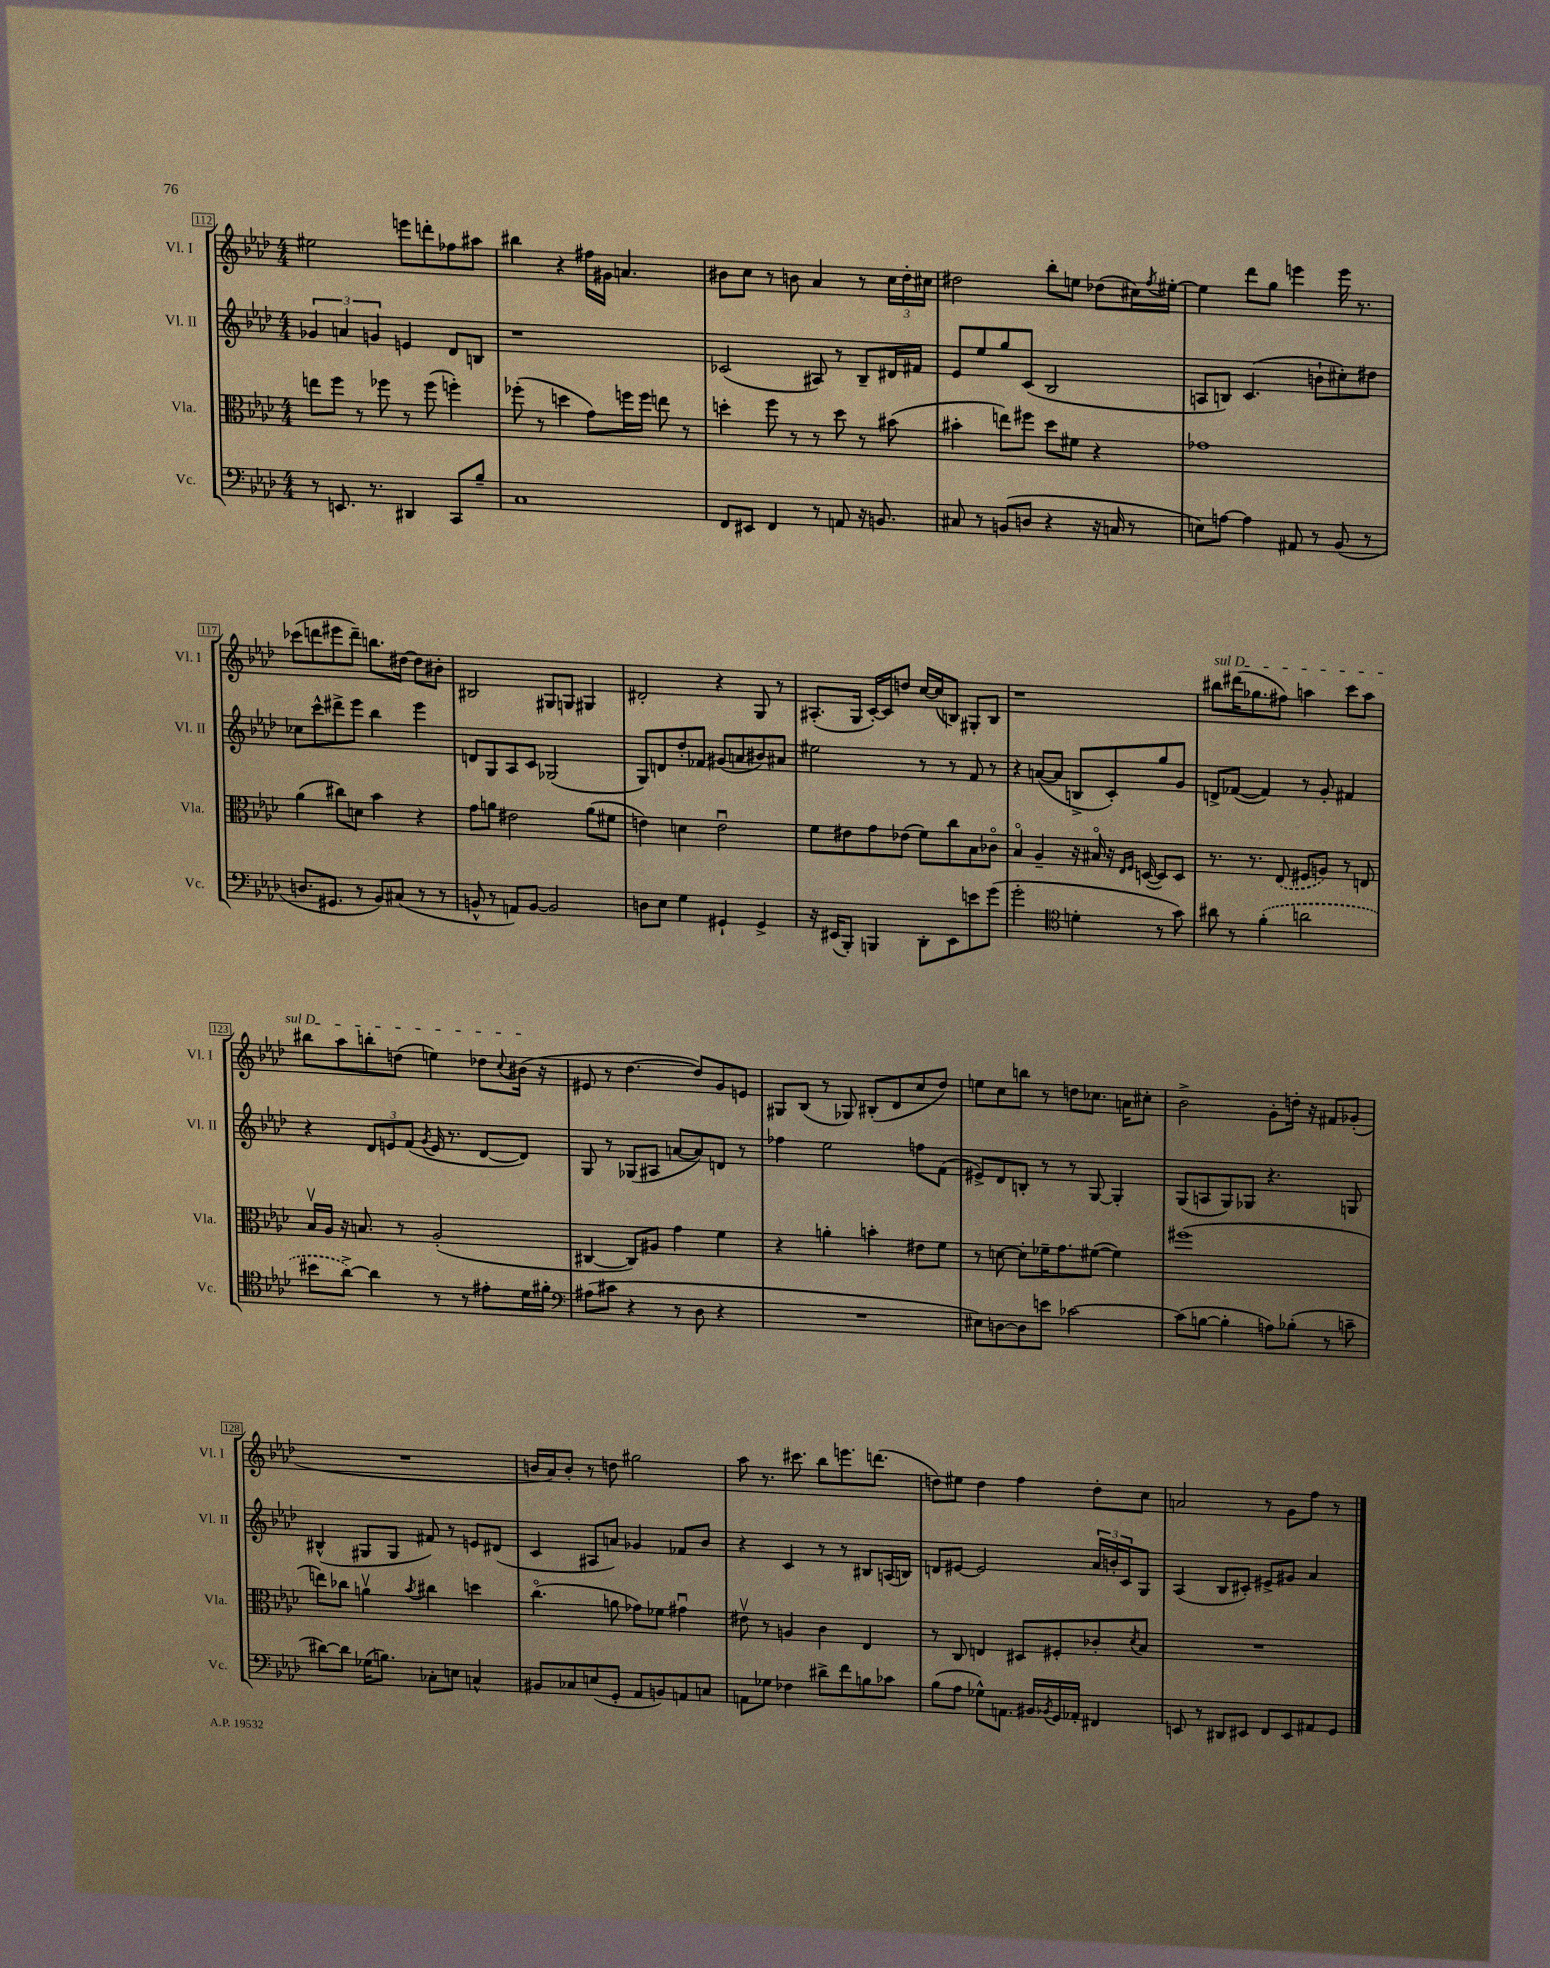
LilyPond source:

<<
\new StaffGroup <<
\new Staff = "s0" \with { instrumentName = "Vl. I" shortInstrumentName = "Vl. I" } {
    \clef treble \key aes \major \numericTimeSignature \time 4/4
    eis''2 e'''8 d'''8-. fes''8 ais''8 |
    bis''4 r4 fis''16 gis'16 a'4. |
    bis'8 c''8 r8 b'8 aes'4 r8 \tuplet 3/2 { c''16 des''16-. cis''16 } |
    dis''2 bes''8-. e''8 des''8( cis''16) \acciaccatura { f''8 } eis''16~-. |
    eis''4 des'''8 g''8 e'''4 e'''16 r8. |
    ces'''8( d'''8 eis'''8 d'''8--) b''8. dis''16~ dis''8 bis'8-. |
    bis2 gis8 g8 gis4 |
    dis'2-. r4 g8 r8 |
    ais8.-.( g16 c'16~-.) c'16 d''8 c''16~ c''16( b8) gis8-. b8 |
    r1 |
    \once \override TextSpanner.bound-details.left.text = \markup { \italic "sul D" } bis''8\startTextSpan dis'''16( ges''8. fis''8) a''4 c'''8 a''8 |
    bis''8 aes''8 b''8-. d''8( e''4) des''8 \appoggiatura { c''8 } bis'16\stopTextSpan( r16 |
    eis'8 r8 des''4.~ des''8) g'8 e'8 |
    gis8 bes8( r8 ges8) bis8-.( des'8 c''8 des''8) |
    e''8 c''8 b''8 r8 d''8 ces''8. a'16 cis''8-. |
    bes'2-> g'8-. d''16-. r16 fis'8 ges'8-.( |
    R1 |
    b'16 aes'16) b'8-. r8 d''8 gis''2 |
    aes''8 r8. cis'''8. bes''8 e'''8. d'''8.( |
    d''8) eis''8 d''4 f''4 d''8-. c''8 |
    a'2 r8 g'8 f''8 r8 \bar "|." |
}
\new Staff = "s1" \with { instrumentName = "Vl. II" shortInstrumentName = "Vl. II" } {
    \clef treble \key aes \major \numericTimeSignature \time 4/4
    \tuplet 3/2 { ges'4 a'4 g'4 } e'4 des'8 b8 |
    r1 |
    ces'2( ais8) r8 bes8-- dis'16 fis'16 |
    ees'8 ees''8 g''8 c'8( bes2 |
    a8 b8) c'4.( b'8-! cis''8-.) dis''8 |
    ces''8 c'''8-^ dis'''8-> ees'''8 bes''4 ees'''4 |
    d'8 g8 aes8 c'8 ges2( |
    g8) d'8 des''8-. fes'8 gis'8( a'8 bis'8) ais'8 |
    eis''2 r8 r8 f'8 r8 |
    r4 a'8~( a'8 b8-> c'8-.) g''8 g'8 |
    d'8-> fes'8~( fes'4) r8 g'8-. fis'4 |
    r4 \tuplet 3/2 { des'8 e'8 f'8( } \acciaccatura { g'8 } e'16 r8. des'8~ des'8) |
    g8 r8 ges8( ais8 a'8~ a'8) d'8 r8 |
    fes''4 ees''2 f''8 f'8( |
    eis'8->) des'8 b8-. r8 r8 g8~ g4-. |
    g8( a8 g8) ges8 r4. g8 |
    bis4-^( gis8 gis8 fis'8) r8 e'8 dis'8( |
    c'4 ais8 a'8) ges'4 fes'8 bes'8 |
    r4 c'4 r8 r8 bis8 a16( b16) |
    d'8 eis'8~ eis'2 \tuplet 3/2 { aes'16 b'16-. c'16 } g8 |
    aes4( bes8 cis'8-.) eis'8-> gis'8 aes'4 \bar "|." |
}
\new Staff = "s2" \with { instrumentName = "Vla." shortInstrumentName = "Vla." } {
    \clef alto \key aes \major \numericTimeSignature \time 4/4
    e''8 f''8 r8 fes''8 r8 fes''8( f''4-.) |
    fes''8-.( r8 d''4 g'8) f''16 f''16 e''8 r8 |
    d''4-. f''8 r8 r8 d''8 r8 bis'8( |
    bis'4-. e''8) fis''8 des''8 fis'8 r4 |
    ges'1 |
    aes'4( cis''8) d'8 bes'4 r4 |
    g'8 a'8 eis'2 a'8( fis'8 |
    e'4) d'4 e'2\downbow |
    f'8 eis'8 g'8 ees'8( f'8) c''8 bes8 ces'8\flageolet |
    bes4\flageolet aes4-- r16 bis16\flageolet r16 \grace { ees16 f16 } d16~( d8) d8 |
    r8. r8. \once \slurDashed ees8( fis8 a8) r8 e8 |
    bes16\upbow aes16 r16 b8. r8 aes2-.( |
    cis4~ cis8) ais8 g'4 f'4 |
    r4 a'4-. b'4-. eis'8 f'8 |
    r8 d'8~ d'8-. fes'16-- g'8. fis'8~( fis'4) |
    fis''1( |
    e''8) ces''8 a'4\upbow \acciaccatura { bes'8 } cis''4 d''4 |
    c''4.\flageolet( a'8 ges'8) fes'8 gis'4\downbow |
    eis'8\upbow r8 a4 c'4 ees4 |
    r8 c8 e4 dis8 fis8-. ces'8-. \acciaccatura { des'8 } bes8 |
    R1 \bar "|." |
}
\new Staff = "s3" \with { instrumentName = "Vc." shortInstrumentName = "Vc." } {
    \clef bass \key aes \major \numericTimeSignature \time 4/4
    r8 e,8. r8. dis,4 c,8 bes8-- |
    c1 |
    f,8 eis,8 f,4 r8 a,8 r16 b,8. |
    cis8 r8 b,8( d8 r4 r16 c16 r8 |
    e8) a8~ a4 ais,8 r8 bes,8( r8 |
    d8. gis,8. r8 bes,8) cis8( r8 r8 |
    b,8-^ r8 a,8) b,8~ b,2 |
    d8 ees8 g4 gis,4-! gis,4-> |
    r16 eis,16( bes,,8-.) b,,4 des,8-. eis,8 e'8 g'8( |
    g'2-. \clef tenor d'4-. r8 g'8) |
    ais'8 r8 \once \slurDashed f'4-.( a'2 |
    bis'8 aes'8~->) aes'4 r8 r8 eis'8-. des'16 fis'16-. |
    \clef bass ais8( cis'8 r4 r8 des8 r4 |
    R1 |
    eis8) d8~ d8 e'8 ces'2~ |
    ces'8( b8~ b4-. a8) bes8-.( r8 c'8-- |
    dis'8~) dis'8 ges16( b8.) ces8-. e8 c4-^ |
    bis,8 ces8 e8( g,8-. aes,8 b,8) a,8 c8 |
    a,8 ges8 fes4 dis'8-> f'8 b8 ces'8 |
    bes8( aes8 ges8-^) a,8. bis,16 \acciaccatura { bes,8 } g,16 aes,16-. fis,4 |
    e,8 r8 dis,8 eis,8 f,8 eis,8 ais,8 g,8 \bar "|." |
}
>>
>>
\layout { \context { \Score currentBarNumber = #112 \override BarNumber.stencil = #(make-stencil-boxer 0.1 0.3 ly:text-interface::print) } }
